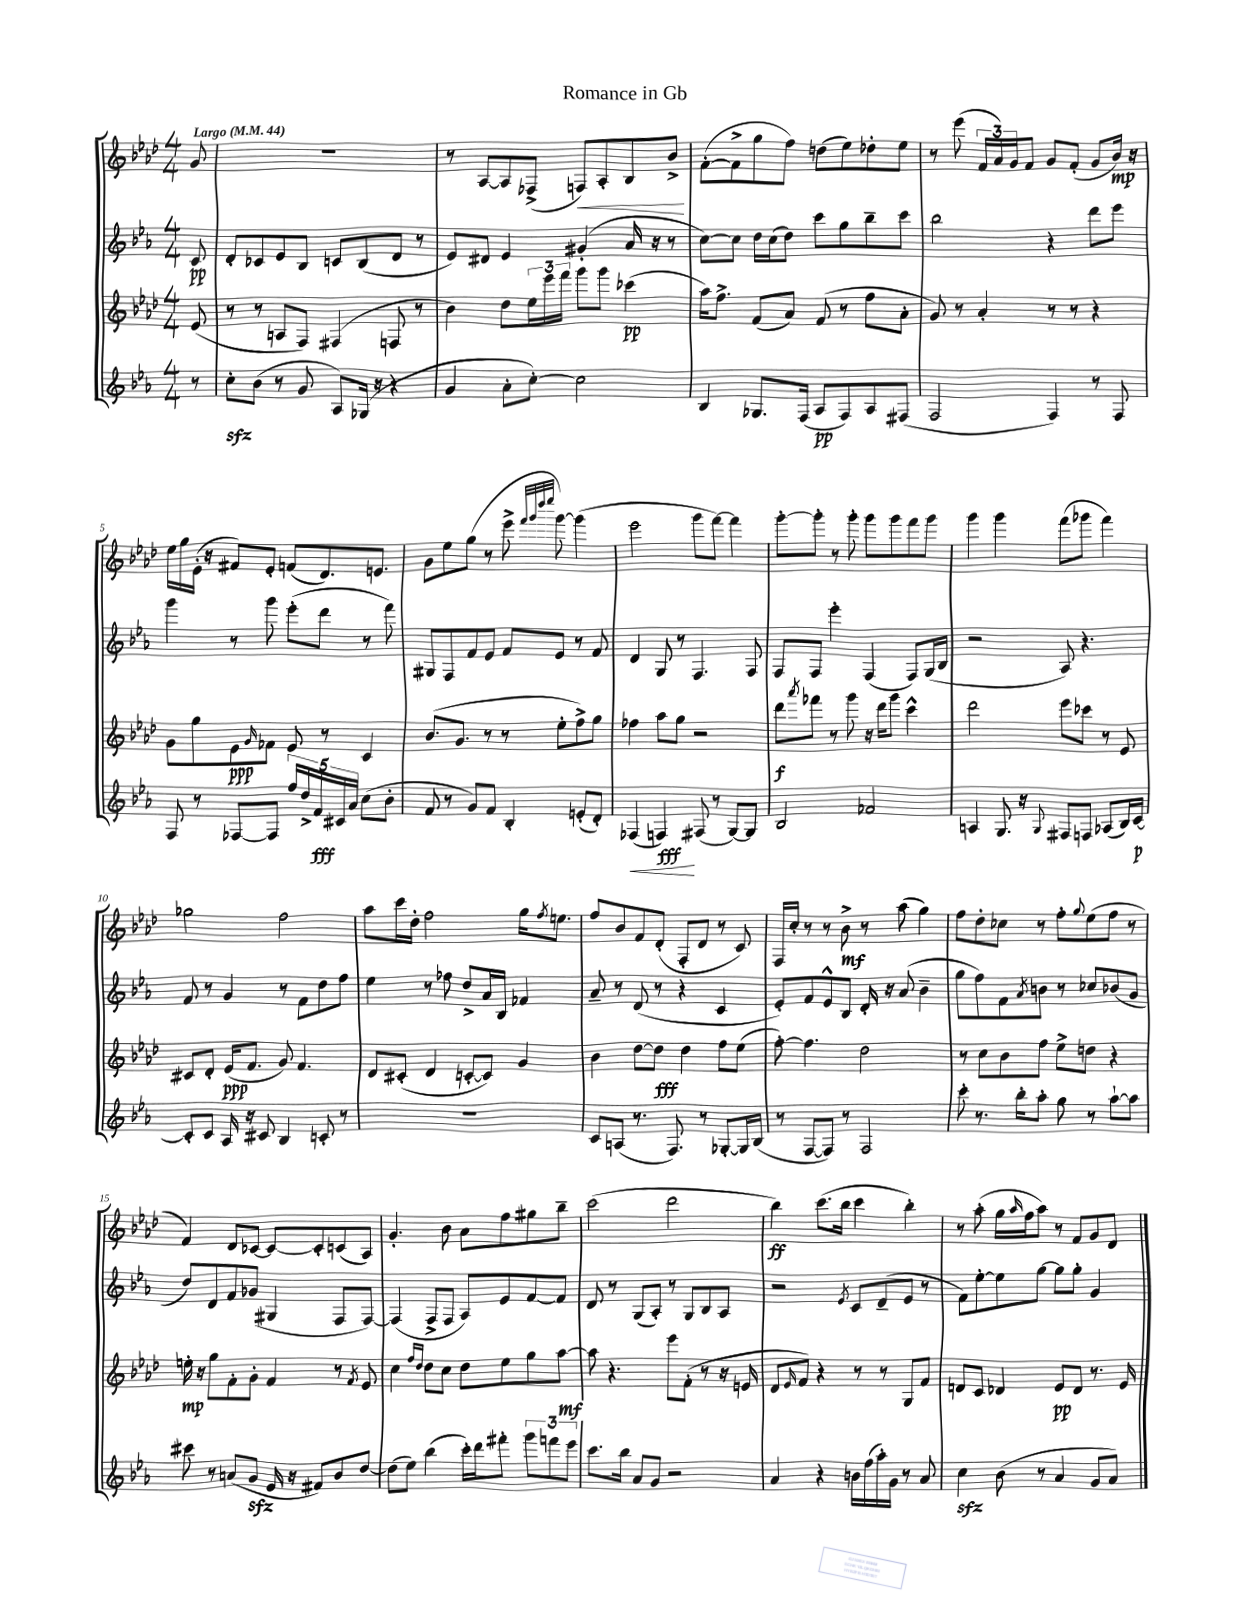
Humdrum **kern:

**kern	**kern	**kern	**kern
*staff4	*staff3	*staff2	*staff1
*clefG2	*clefG2	*clefG2	*clefG2
*k[b-e-a-]	*k[b-e-a-d-]	*k[b-e-a-]	*k[b-e-a-d-]
*M4/4	*M4/4	*M4/4	*M4/4
*MM44	*MM44	*MM44	*MM44
8r	(8e-	8c	8g
=	=	=	=
8cc'	8r	8d'	1r
(8b-	8r	8c-	.
8r	8A	8e-	.
8g	8F)	8B-	.
8A-)	(4F#	8c	.
(16G-	.	(8B-	.
16r	.	.	.
4r	8F	8d	.
.	8r	8r	.
=	=	=	=
4g	4b-)	8e-)	8r
.	.	8d#	[8A-
8a-'	8dd-	4e-	8A-]
[8cc')	24ee-	.	(8F-^
.	24eee-	.	.
.	24fff	.	.
2cc]	8ggg	(4g#'	8F)
.	8ggg	.	8A-'
.	(4ccc-	16a-	8B-
.	.	16r	.
.	.	8r	8b-^
=	=	=	=
4B-	16aa-)	[8cc)	([8f'
.	8.ff^	.	.
.	.	8cc]	8f^]
8.G-	(8f	16dd	8gg
.	.	(16cc	.
.	8a-)	8dd)	8ff)
(16F	.	.	.
8A-	(8f	8ccc	(8dd
8F)	8r	8gg	8ee-)
8A-	8ff	8bb-~	8dd-'
(8F#	8a-'	8ccc	8ee-
=	=	=	=
2F	8g)	2bb-	8r
.	8r	.	(8eee-
.	4a-'	.	24f
.	.	.	24a-)
.	.	.	24g
.	.	.	8f
4F)	8r	4r	8g
.	8r	.	(8f'
8r	4r	8ddd	8g
8F	.	8eee-	16b-)
.	.	.	16r
=	=	=	=
8F	8g	4ggg	16ee-
.	.	.	16gg
8r	8gg	.	(16e-'
.	.	.	16r
[8F-	8e-	8r	8f#)
.	16qqg	.	.
8F-]	8f-	8ggg	8e-'
20ff	8e-	(8eee-'	(8f
20dd^	.	.	.
20f	.	.	.
.	8r	8ddd	8.d-)
20c#	.	.	.
20a-	.	.	.
(8cc	4c	8r	.
.	.	.	8.e
8b-'	.	8fff)	.
=	=	=	=
8f	(8.b-	8G#	8g
8r	.	8F	8ee-
.	8.g	.	.
8g)	.	8f	(8gg
8f	8r	8e-	8r
4B-'	8r	8f	8eee-^
.	.	.	32qqfff
.	.	.	32qqggg
.	.	.	32qqdddd-
.	.	.	32qqeeee-
.	8ee-'	8e-	[8ggg)
(8e'	8ff^)	8r	(4ggg]
8d')	8gg	8f	.
=	=	=	=
(4F-	4ff-	4d	2eee-
4F)	8aa-	8G	.
.	8gg	8r	.
(8F#	2r	4.F	8ggg
8r	.	.	[8fff)
[8G)	.	.	4fff]
8G]	.	8F	.
=	=	=	=
2B-	8ddd-	8F	[8ggg'
.	8qaaa-	.	.
.	8fff-	8F	8ggg']
.	8r	4eee-'	8r
.	8ggg	.	8ggg'
2f-	16r	(4F	8ggg
.	16ddd-	.	.
.	8ggg	.	8ggg
.	4ccc^^	8F)	8fff
.	.	(16G	8ggg
.	.	16B-	.
=	=	=	=
4A	2ddd-	2r	4ggg
8.G	.	.	4ggg
16r	.	.	.
8qqG	.	.	.
8F#	8eee-	8A-)	(8fff
8F	8ccc-	4.r	8ggg-
(8A-	8r	.	4fff)
16B-)	8e-	.	.
[16c	.	.	.
=	=	=	=
8c']	8c#	8f	2gg-
8c	8d-'	8r	.
16A-	(16e-	4g	.
16r	8.f	.	.
8c#	.	.	.
4B-	8g)	8r	2ff
.	4.f	8f	.
8c'	.	8dd	.
8r	.	8ff	.
=	=	=	=
1r	8d-	4ee-	8aa-
.	(8c#'	.	16ccc
.	.	.	16dd-'
.	4d-	8r	2ff
.	.	8ff-	.
.	[8c'	8dd^	.
.	8c])	16a-	.
.	.	16B-	.
.	4g	4f-	16gg
.	.	.	8qff
.	.	.	8.ee
=	=	=	=
8c	4b-	8a-~	8ff
(8A	.	8r	8b-
8.r	[8dd-	(8d	8f
.	8dd-]	8r	(8d-'
8.F)	.	.	.
.	4dd-	4r	8F'
8r	.	.	8d-
[8G-'	8ff	4c	8r
16G-]	(8ee-	.	8c)
(16B-	.	.	.
=	=	=	=
8r	[8ff')	8e-')	16F
.	.	.	16cc'
[8F	4.ff]	8f	8r
8F])	.	8e-^^	8r
8r	.	8B-	8b-^
2F	2dd-	16d'	8r
.	.	16r	.
.	.	(8a-	(8aa-
.	.	4b-~	4gg)
=	=	=	=
8ccc'	8r	8gg	8ff
8.r	8cc	8ff)	8dd-'
.	8b-	8f	8cc-
16bb-'	.	.	.
.	.	8qa-	.
8aa-'	8ff	8b	8r
8gg	8ee-^	8r	8ff'
.	.	.	8qqgg
8r	8dd	8cc-	(8ee-
[8aa-`	4r	(8b-	8ff
8aa-]	.	8g	8r
=	=	=	=
8ccc#	16ee'	8dd)	4f)
.	16r	.	.
8r	8gg	8d	.
(8a	8f'	8f	8d-
8g	8g'	(8g-	[8c-
16e-	4f	4G#	8c-_
16r	.	.	.
8f#)	.	.	8c-']
8b-	8r	8F	(8c
.	8qf	.	.
[8dd	8e-	[8F)	8A-)
=	=	=	=
(8dd]	4cc	(4F]	4.g'
8ee-)	.	.	.
.	16qqff	.	.
.	16qqdd-	.	.
(4bb-	8dd-	8F^	.
.	8cc	8F	8b-
16ccc')	8dd-	8A-)	8a-
16ddd	.	.	.
8fff#'	8ee-	8e-	8ff
12ggg	8gg	[8f	8gg#
12fff	.	.	.
.	[8aa-	8f]	8bb-~
12eee-	.	.	.
=	=	=	=
8.ccc	8aa-]	8d	(2ccc
.	4.r	8r	.
16bb-	.	.	.
8a-	.	(8G	.
8g	.	8A-')	.
2r	8eee-	8r	2ddd-
.	(8f'	8G	.
.	8r	8B-	.
.	16r	8A-	.
.	16e	.	.
=	=	=	=
4a-	8d-	2r	4bb-)
.	16qqe-	.	.
.	8f)	.	.
4r	4r	.	(8.ccc
.	.	.	16bb-
.	.	8qe-	.
16b	8r	8c	4ccc
(16ff	.	.	.
16aa-')	8r	(8d~	.
16g	.	.	.
8r	8G	8e-	4bb-')
8a-	8f	8r	.
=	=	=	=
4cc	8d	8f)	8r
.	8c	[8ee-'	(8aa-'
(8b-	4d-	8ee-]	16gg
.	.	.	16qqaa-
.	.	.	16ff
8r	.	[8gg	8aa-)
4a-	8e-	8gg]	8r
.	8d-	8gg'	8f
8g	8.r	4g	8g
8a-)	.	.	8d-
.	16e-	.	.
==	==	==	==
*-	*-	*-	*-
